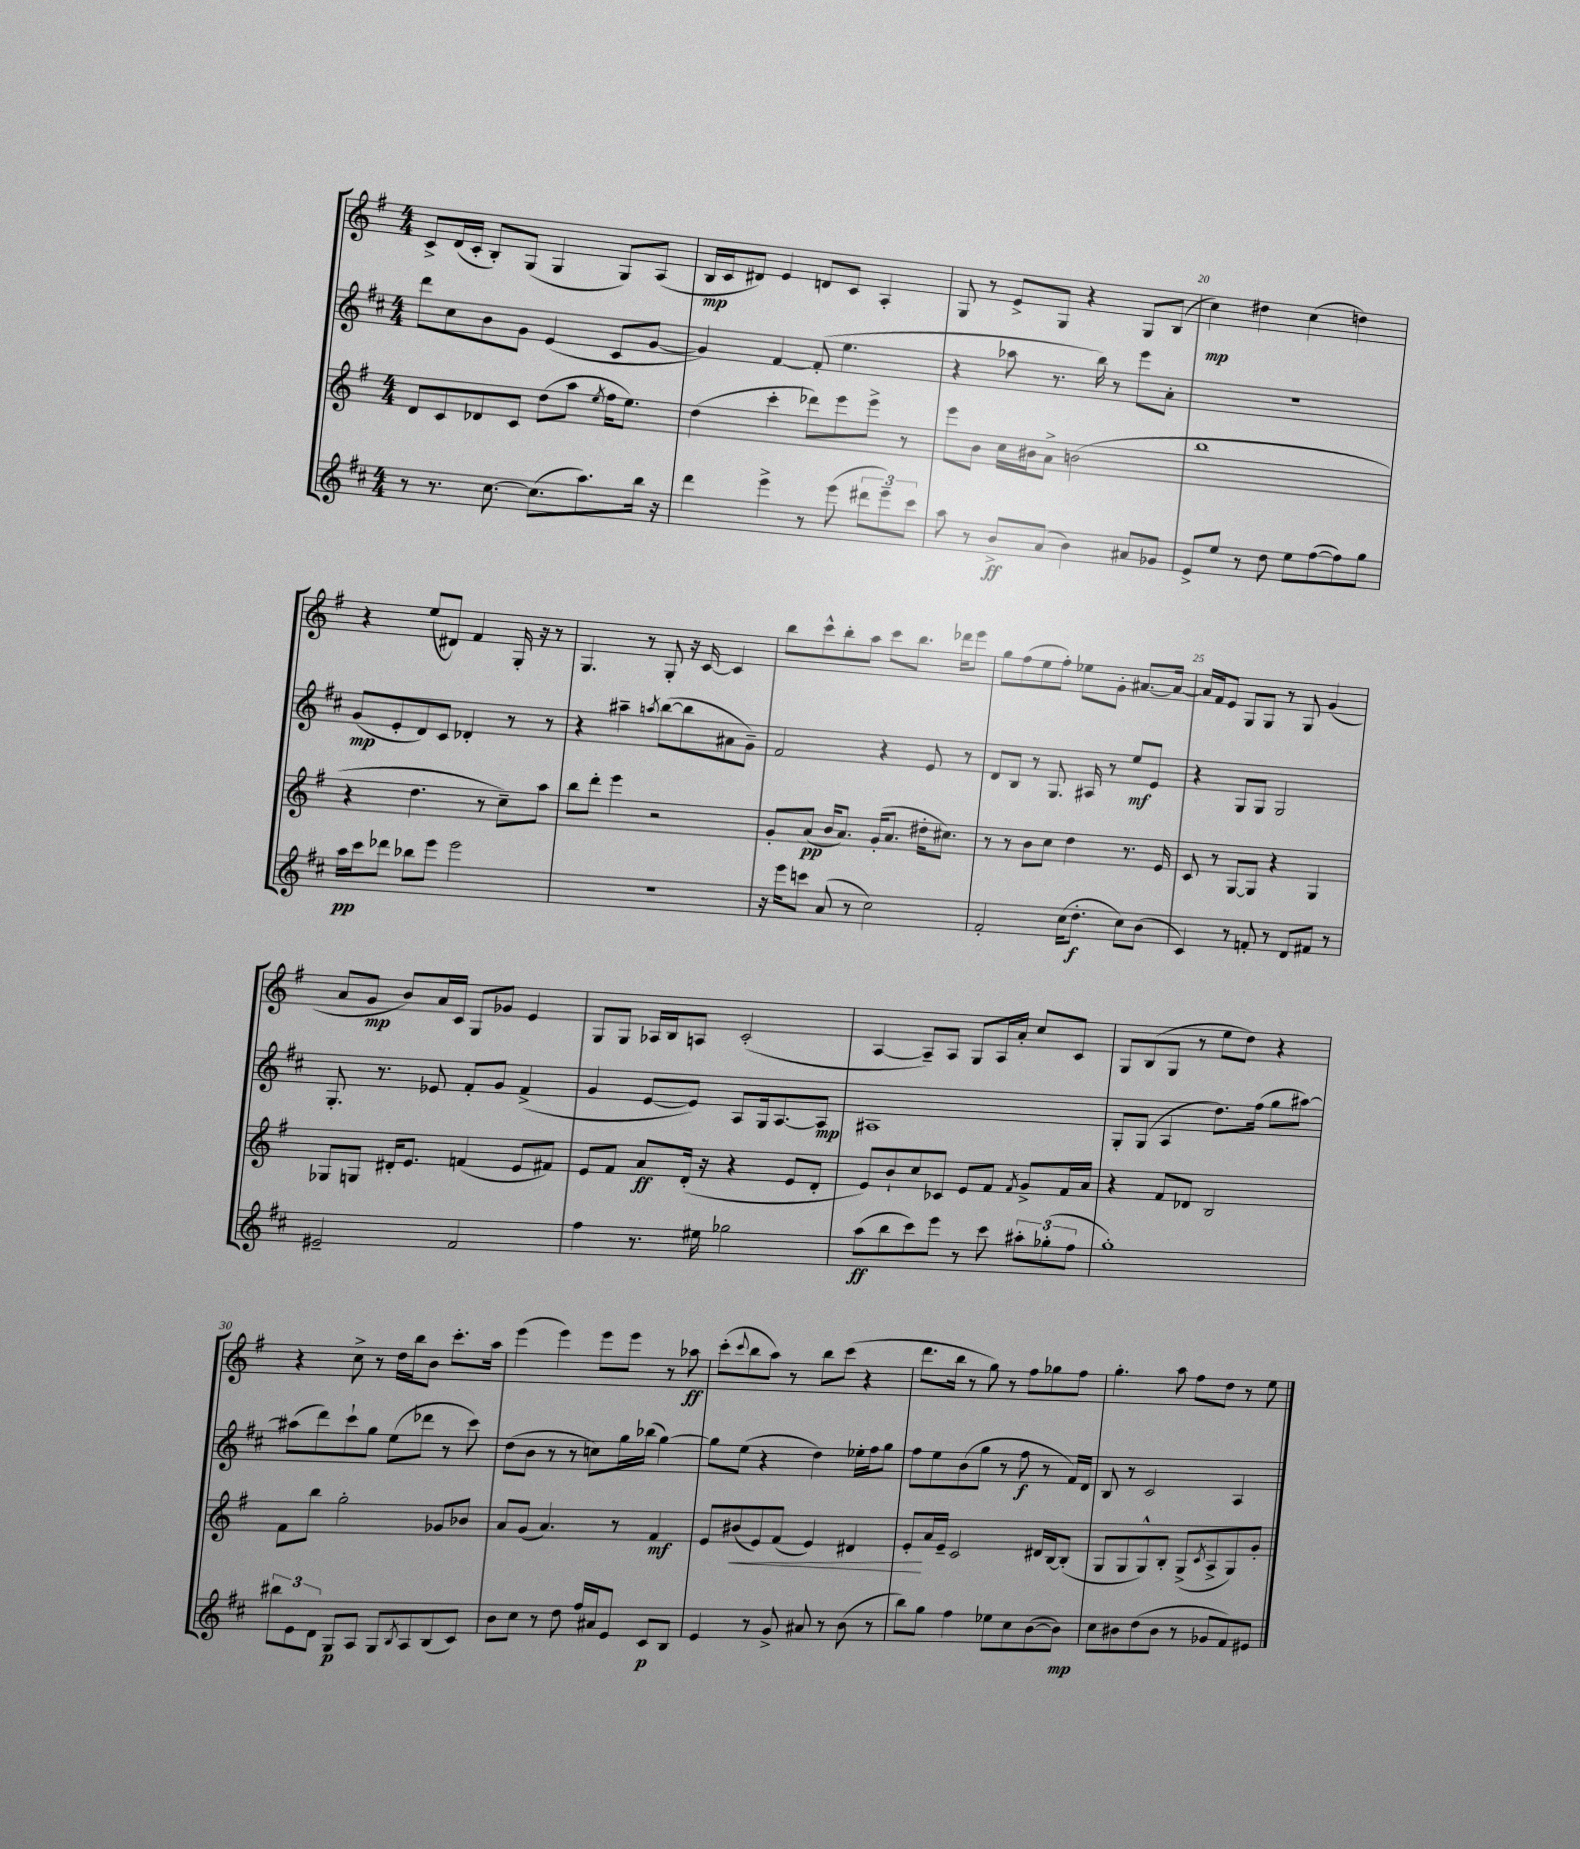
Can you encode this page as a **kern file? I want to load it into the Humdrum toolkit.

**kern	**kern	**kern	**kern
*staff4	*staff3	*staff2	*staff1
*clefG2	*clefG2	*clefG2	*clefG2
*k[f#c#]	*k[f#]	*k[f#c#]	*k[f#]
*M4/4	*M4/4	*M4/4	*M4/4
8r	8d/L	8ddd\L	8c^/L
8.r	8c/	8cc#\	(16d/L
.	.	.	16c'/JJ
.	8d-/	8b\	8B'/L)
[8.cc#\	.	.	.
.	8c/J	8g\J	(8G/J
(8.cc#\]L	(8dd\L	(4e/	4G/
.	8aa\J	.	.
8.aa\)	.	.	.
.	8qee/	.	.
.	16ff#\LK	8c#/L	8G/L)
.	8.ee\J)	.	.
16bb\Jk	.	[8g/J	(8A/J
16r	.	.	.
=	=	=	=
4ddd\	(4dd\	4g/])	16B/LL
.	.	.	16c/J
.	.	.	8d#/J)
4eee^\	4ccc'\	[4f#/	4e/
8r	8ddd-\L)	(8f#'/]	8d/L
(8eee\	8eee\	4.ee\	8c/J
12ddd#\L	8eee^\J	.	4A'/
12eee~\)	.	.	.
.	8r	.	.
12ccc#\J	.	.	.
=	=	=	=
8aa\	8eee\L	4r	8G/
8r	8b\J	.	8r
8b^/L	16cc\LL	8aa-\	8e^/L
.	16b#\J	.	.
(8a/J	8a^\J	8.r	8G/J
4b\)	(2b\	.	4r
.	.	16bb\)	.
.	.	8r	.
8a#/L	.	8eee\L	8G/L
8g-/J	.	8a'\J	(8B/J
=	=	=	=
8e^/L	1bb	1r	4cc\)
8ee/J	.	.	.
8r	.	.	4dd#\
8dd\	.	.	.
8ee\L	.	.	(4cc\
([8ff#\	.	.	.
8ff#\])	.	.	4dd\)
8gg\J	.	.	.
=	=	=	=
16aa\LL	4r	(8g/L	4r
16ccc#\J	.	.	.
8ddd-\J	.	8e'/	.
8bb-\L	4.dd\	8d/)	(8ee/L
8eee\J	.	8c#/J	8d#/J)
2eee\	.	4d-'/	4f#/
.	8r	.	.
.	8cc~\L)	8r	16G'/
.	.	.	16r
.	8aa\J	8r	8r
=	=	=	=
1r	8bb\L	4r	4.G/
.	8ddd'\J	.	.
.	4eee\	4aa#~\	.
.	.	.	8r
.	.	8qaa/	.
.	2r	([8bb\L	8G'/
.	.	8bb\]	16r
.	.	.	[16c/
.	.	8a#\	4c/]
.	.	8g~\J)	.
=	=	=	=
16r	8g'/L	2f#/	8bb\L
16eee\LK	.	.	.
8ccc\J	(8a/J	.	8ccc^^\
(8a/	16b/LK	.	8bb'\
.	8.a/J)	.	.
8r	.	.	8aa\J
2cc#\)	(16g'/LK	4r	8ccc\L
.	8.a/J	.	.
.	.	.	8.bb\J
.	16dd#'\LK	8e/	.
.	8.cc#\J)	.	16ddd-\LK
.	.	8r	8eee\J
=	=	=	=
2f#'/	8r	8d/L	8gg\L
.	8r	8B/J	(8ff#\
.	8b\L	8r	8ee\
.	8cc\J	8.G/	8ff#'\J)
(16cc#\LK	4dd\	.	8ee-\L
8.dd'\J	.	16A#/	.
.	.	8r	8g'\J
8cc#\L)	8.r	8ee/L	[8.a#/L
(8b\J	.	8e/J	.
.	16e/	.	16a#/_Jk
=	=	=	=
4c#/)	8c/	4r	16a#/]LL
.	.	.	16f#/J
.	8r	.	8e/J
8r	[8G/L	8G/L	8G/L
8f'/	8G/]J	8G/J	8G/J
8r	4r	2G/	8r
8d/L	.	.	8G/
8f#/J	4G/	.	(4g/
8r	.	.	.
=	=	=	=
2e#~/	8G-/L	8.G'/	8a/L
.	8G/J	.	8g/J
.	.	8.r	.
.	16d#'/LK	.	8b/L)
.	8.e/J	.	.
.	.	8e-/	16a/L
.	.	.	16c/JJ
2f#/	(4f/	8f#'/L	8G/L
.	.	8g/J	8g-/J
.	8e/L	(4f#^/	4e/
.	8f#/J)	.	.
=	=	=	=
4ff#\	8e/L	4g/	8G/L
.	8f#/J	.	8G/J
8.r	8a/L	[8e/L	16A-/LL
.	.	.	16B/J
.	(16d'/Jk	8e/]J)	8A/J
16ee#\	16r	.	.
2gg-\	4r	8A/L	(2c'/
.	.	16G/k	.
.	.	[8.A/	.
.	8e/L	.	.
.	8d'/J	8A/]J	.
=	=	=	=
(8aa\L	8e/L)	1A#	[4A/
8bb\	8b`/	.	.
8ccc#\)	8cc/	.	8A~/]L)
8eee\J	8c-/J	.	8A/J
8r	8e/L	.	8G/L
8ccc#\	8f#/J	.	16A/L
.	.	.	16a'/JJ
.	8qf#/	.	.
12aa#'\L	8g^/L	.	8cc/L
(12gg-'\	.	.	.
.	16f#/L	.	8c/J
12ff#\J	.	.	.
.	16a/JJ	.	.
=	=	=	=
1gg')	4r	8G'/L	8G/L
.	.	(8G/J	(8B/
.	8f#/L	4A/	8G/J
.	8d-/J	.	8r
.	2B/	8.dd\L)	8ee\L
.	.	.	8dd\J)
.	.	(16ff#\Jk	.
.	.	8gg\L	4r
.	.	[8aa#\J)	.
=	=	=	=
12bb#\L	8f#\L	(8aa#\]L	4r
12e\	.	.	.
.	8bb\J	8ddd\)	.
12d\J	.	.	.
8G/L	2gg'\	8ccc#`\	8cc^\
8A/J	.	8gg\J	8r
8G/L	.	(8ee\L	16dd\LL
.	.	.	16bb\J
8qB/	.	.	.
8A/	.	8ddd-\J	8b\J
(8B/	8g-/L	8r	8.ccc'\L
8c#/J)	8b-/J	8ccc#\)	.
.	.	.	16aa\Jk
=	=	=	=
8b\L	8a/L	(8dd\L	(4eee\
8cc#\J	(8g/J	8b\J	.
8r	4.a/)	8r	4eee\)
8dd\	.	8r	.
16ff#/LL	.	8cc\L)	8eee\L
16a#/J	.	.	.
8e/J	8r	16gg\L	8eee\J
.	.	(16bb-\JJ	.
8c#/L	4f#/	[4gg\)	8r
8B/J	.	.	8aa-\
=	=	=	=
4e/	8e/L	8gg\]L	(8ccc'\L
.	.	.	8qqccc/
.	(8b#/	(8ee\J	8bb\
8r	8e/)	4r	8aa\J)
8g^/	(8f#/J	.	8r
8a#/	4e/)	4dd\)	8bb\L
8r	.	.	(8ccc\J
(8b\	4d#/	16ee-'\LL	4r
.	.	16ff#\J	.
8r	.	8gg\J	.
=	=	=	=
8bb\L)	8e'/L	8ff#\L	8.ddd\L
8gg\J	16a/L	8ee\	.
.	16e~/JJ	.	16bb\Jk
4ff#\	2c/	(8b\	8r
.	.	8gg\J	8gg\)
8ee-\L	.	8r	8r
8cc#\	.	8ff#\	8ff#\L
([8b\	16d#/LL	8r	8gg-\
.	[16B/J	.	.
8b\]J)	(8B'/]J	16f#/LL)	8ff#\J
.	.	16d/JJ	.
=	=	=	=
8cc#\L	8G/L	8B/	4.gg'\
8b#\	8G/	8r	.
(8dd\	8G^^/)	2c#/	.
8b#\J	8B'/J	.	8aa\
8r	(8G^/L	.	8ff#\L
.	8qc/	.	.
8g-/L	8A^/	.	8dd\J
8f#/)	8G/)	4A/	8r
8e#/J	8g'/J	.	8ee\
==	==	==	==
*-	*-	*-	*-
